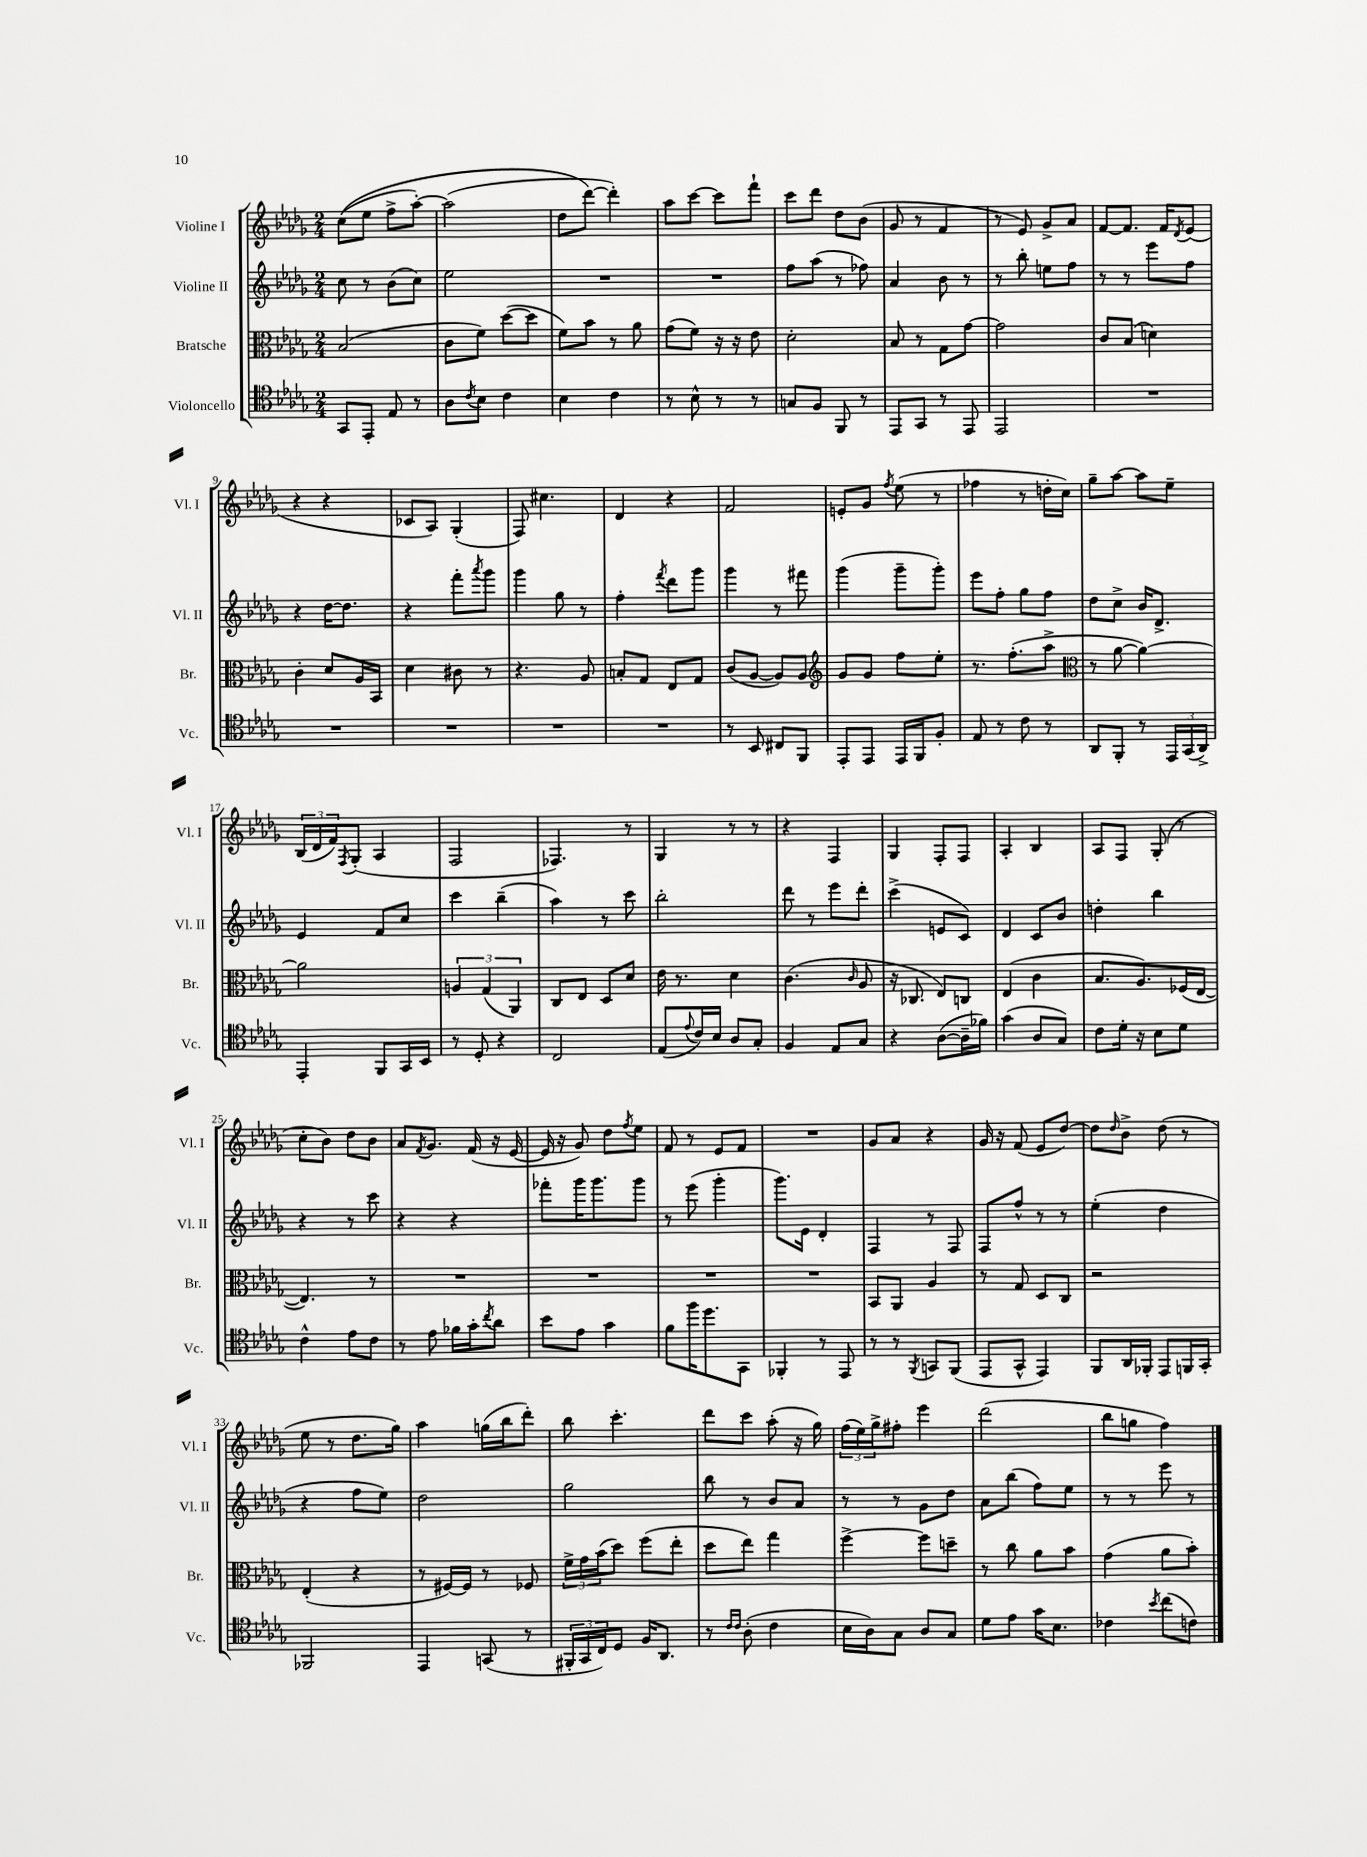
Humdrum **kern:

**kern	**kern	**kern	**kern
*staff4	*staff3	*staff2	*staff1
*clefC4	*clefC3	*clefG2	*clefG2
*k[b-e-a-d-g-]	*k[b-e-a-d-g-]	*k[b-e-a-d-g-]	*k[b-e-a-d-g-]
*M2/4	*M2/4	*M2/4	*M2/4
8GG-/L	(2B-/	8cc\	&((8cc\L
8EE-'/J	.	8r	8ee-\J
8E-/	.	(8b-\L	8ff^\L
8r	.	8cc\J)	[8aa-'\J)
=	=	=	=
8A-\L	8c\L	2ee-\	(2aa-\]
8qc/	.	.	.
8B-\J	8f\J)	.	.
4c\	([8dd-\L	.	.
.	8dd-\]J	.	.
=	=	=	=
4B-\	8f\L)	2r	8dd-\L
.	8b-\J	.	[8ddd-\J&)
4c\	8r	.	4ddd-'\])
.	8a-\	.	.
=	=	=	=
8r	(8g-\L	2r	8aa-\L
8B-^^\	8f\J)	.	[8ccc\J
8r	16r	.	8ccc\]L
.	16r	.	.
8r	8e-\	.	8fff`\J
=	=	=	=
8G/L	2d-'\	8ff\L	8ccc\L
8F/J	.	(8aa-\J	8ddd-\J
8FF/	.	8r	8dd-\L
8r	.	8ff-\)	(8b-\J
=	=	=	=
8EE-/L	8B-/	4a-/	8g-/
8GG-/J	8r	.	8r
8r	8G-\L	8b-\	4f/
8EE-/	[8g-\J	8r	.
=	=	=	=
2EE-/	2g-\]	8r	8r
.	.	8bb-'\	8e-/)
.	.	8ee\L	8g-^/L
.	.	8ff\J	8a-/J
=	=	=	=
2r	8c/L	8r	[8f/L
.	(8B-/J	8r	8.f/]J
.	4d\)	8eee-\L	.
.	.	.	16f/LK
.	.	.	8qd-/
.	.	8ff\J	(8e-/J
=	=	=	=
2r	4c'\	4r	4r
.	8d-/L	[16dd-\LK	4r
.	.	8.dd-\]J	.
.	16A-/L	.	.
.	16BB-/JJ	.	.
=	=	=	=
2r	4d-\	4r	8c-/L
.	.	.	8A-/J)
.	8c#\	8fff'\L	(4G-'/
.	.	8qaaa-/	.
.	8r	8ggg-\J	.
=	=	=	=
2r	4.r	4ggg-\	8F/)
.	.	.	4.cc#\
.	.	8gg-\	.
.	8A-/	8r	.
=	=	=	=
2r	8B'/L	4ff'\	4d-/
.	8G-/J	.	.
.	.	8qfff/	.
.	8E-/L	8ddd-\L	4r
.	8G-/J	8ggg-\J	.
=	=	=	=
8r	(8c/L	4ggg-\	2f/
8BB-/	[8A-/J	.	.
8C#/L	8A-/]L)	8r	.
8FF/J	8A-/J	8fff#\	.
=	=	=	=
*	*clefG2	*	*
8EE-'/L	8g-/L	(4ggg-\	8e'/L
8EE-/J	8g-/J	.	8g-/J
.	.	.	8qff/
16EE-/LL	8ff\L	8ggg-~\L	(8ee-\
16FF/J	.	.	.
8F'/J	8ee-'\J	8ggg-'\J)	8r
=	=	=	=
8E-/	8.r	8eee-\L	4ff-\
8r	.	8ff'\J	.
.	(8.ff'\L	.	.
8c\	.	8gg-\L	8r
8r	8aa-^\J	8ff\J	16dd'\LL
.	.	.	16cc\JJ)
=	=	=	=
*	*clefC3	*	*
8AA-/L	8r	8dd-\L	8gg-~\L
8FF'/J	[8a-\	8cc^\J	[8aa-\J
8r	4a-\_)	16b-/LK	8aa-\]L
.	.	8.d-^/J	.
24EE-/LL	.	.	8ee-~\J
(24GG-/	.	.	.
24AA-^/JJ)	.	.	.
=	=	=	=
4EE-'/	2a-\]	4e-/	(24B-/LL
.	.	.	24d-/
.	.	.	24f/J)
.	.	.	8qF/
.	.	.	(8G-'/J
8FF/L	.	8f/L	4A-/
16GG-/L	.	8cc/J	.
16BB-/JJ	.	.	.
=	=	=	=
8r	6A/	4ccc\	2F/
8D-'/	.	.	.
.	(6G-/	.	.
4r	.	(4bb-~\	.
.	6AA-/)	.	.
=	=	=	=
2C/	8C/L	4aa-\)	4.F-/)
.	8E-/J	.	.
.	8D-/L	8r	.
.	8d-/J	8ccc\	8r
=	=	=	=
(8E-/L	16e-\	2bb-'\	4G-/
.	8.r	.	.
8qqe-/	.	.	.
16c/L)	.	.	.
16B-/JJ	.	.	.
8A-/L	4d-\	.	8r
8G-'/J	.	.	8r
=	=	=	=
4F/	(4.c\	8ddd-\	4r
.	.	8r	.
8E-/L	.	8eee-\L	4F/
.	16qqc/	.	.
8G-/J	8A-/	8ddd-'\J	.
=	=	=	=
4r	16r	(4ccc^\	4G-/
.	8.C-/	.	.
([8A-\L	8E-/L)	8e/L	8F'/L
16A-~\]L	8C/J	8c/J)	8F/J
16f-\JJ)	.	.	.
=	=	=	=
(4g-\	(4E-/	4d-/	4A-'/
8A-/L	4c\	8c/L	4B-/
8G-/J)	.	8b-/J	.
=	=	=	=
8c\L	8.B-/L	4dd'\	8A-/L
16d-'\Jk	.	.	8F/J
16r	8.A-/)	.	.
8B-\L	.	4bb-\	(8G-'/
8d-\J	(16F-/L	.	8r
.	[16E-/JJ	.	.
=	=	=	=
4c^^\	4.E-/])	4r	8cc'\L
.	.	.	8b-\J)
8e-\L	.	8r	8dd-\L
8c\J	8r	8ccc\	8b-\J
=	=	=	=
8r	2r	4r	8a-/L
.	.	.	8qf/
8e-\	.	.	8.g-/J
16f-\LL	.	4r	.
16g-'\J	.	.	(16f/
8qcc/	.	.	.
8a-\J	.	.	16r
.	.	.	[16e-/
=	=	=	=
8b-\L	2r	8fff-'\L	16e-/]
.	.	.	16r
8e-\J	.	16ggg-\K	8g-/)
.	.	8.ggg-\	.
4g-\	.	.	8dd-\L
.	.	.	8qff/
.	.	8ggg-\J	8ee-\J
=	=	=	=
8f\L	2r	8r	8f/
16ff\K	.	(8eee-\	8r
8.dd-\	.	.	.
.	.	4ggg-'\	8e-/L
8GG-\J	.	.	8f/J
=	=	=	=
4FF-'/	2r	8.ggg-\L)	2r
.	.	16e-\Jk	.
8r	.	4d-'/	.
8EE-/	.	.	.
=	=	=	=
8r	8BB-/L	4F/	8g-/L
8r	8AA-/J	.	8a-/J
8qFF/	.	.	.
8GG/L	4A-/	8r	4r
(8FF/J	.	8F/	.
=	=	=	=
8EE-/L	8r	8F/L	16g-/
.	.	.	16r
8GG-^^/J	8G-/	8ff^^/J	(8f/
4EE-/)	8D-/L	8r	8e-/L
.	8C/J	8r	[8dd-/J)
=	=	=	=
8FF/L	2r	(4ee-'\	8dd-\]L
.	.	.	16qqdd-/
16AA-/L	.	.	8b-^\J
16FF-'/JJ	.	.	.
8EE-/L	.	4dd-\	(8dd-\
16FF/L	.	.	8r
16GG-'/JJ	.	.	.
=	=	=	=
2FF-/	(4E-'/	4r	8ee-\
.	.	.	8r
.	4r	8ff\L	8.dd-\L
.	.	8ee-\J)	.
.	.	.	16gg-\Jk)
=	=	=	=
4EE-/	8r	2dd-\	4aa-\
.	[16F#/LL)	.	.
.	16F#/]JJ	.	.
(8GG/	8r	.	(16gg\LL
.	.	.	16bb-\J
8r	8F-/	.	8ddd-'\J)
=	=	=	=
24FF#'/LL	24f^\LL	2gg-\	8bb-\
24GG-/	24g-\	.	.
24C/J)	(24b-\J	.	.
8D-/J	8dd-\J)	.	4.ccc'\
16F/LK	(8ff\L	.	.
8.AA-/J	.	.	.
.	8ee-'\J	.	.
=	=	=	=
8r	8dd-\L	8bb-\	8ddd-\L
16qqc/LL	.	.	.
16qqc/JJ	.	.	.
(8A-'\	8ee-\J)	8r	8ccc\J
4c\	4gg-\	8b-/L	(8aa-'\
.	.	8a-/J	16r
.	.	.	16gg-\)
=	=	=	=
16B-\LL	[4ff^\	8r	(24ff\LL
.	.	.	24ee-\)
16A-\J)	.	.	.
.	.	.	24gg-^\J
8G-\J	.	8r	8ff#'\J
8A-/L	8ff\]L	8g-\L	4eee-\
8G-/J	8dd~\J	8dd-\J	.
=	=	=	=
8d-\L	8r	8a-\L	(2ddd-\
8e-\J	8cc\	(8bb-\J	.
16g-\LK	8a-\L	8ff\L)	.
8.B-\J	.	.	.
.	8b-\J	8ee-\J	.
=	=	=	=
4c-\	(4g-\	8r	8bb-\L
.	.	8r	8gg\J
8qb-/	.	.	.
(8cc\L	8a-\L	8eee-\	4ff\)
8c\J)	8b-'\J)	8r	.
==	==	==	==
*-	*-	*-	*-
